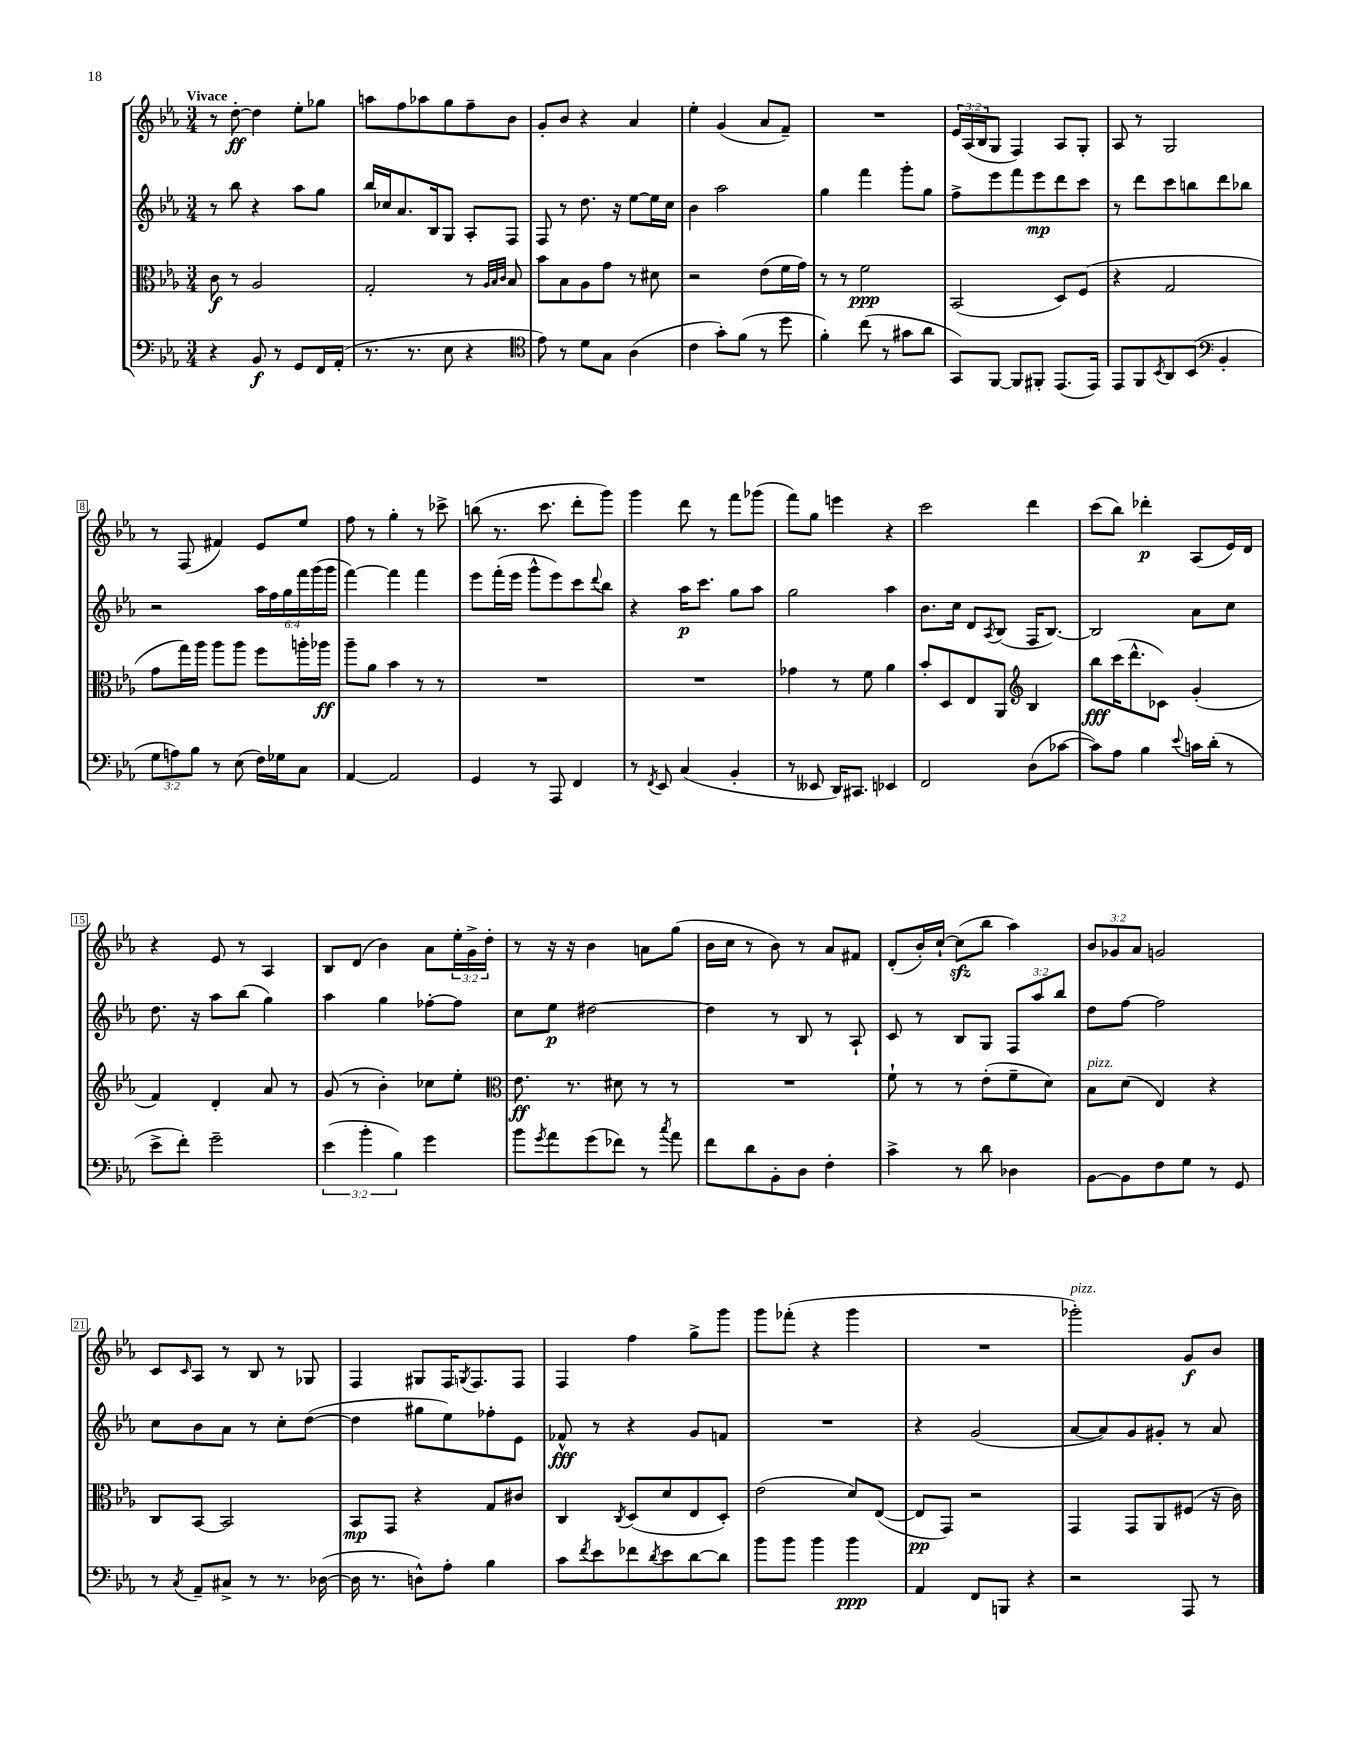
<<
\new StaffGroup <<
\new Staff = "s0" {
    \clef treble \key ees \major \numericTimeSignature \time 3/4 \override Staff.TupletNumber.text = #tuplet-number::calc-fraction-text \tempo "Vivace"
    r8 d''8~-.\ff d''4 ees''8-. ges''8 |
    a''8 f''8 aes''8 g''8 f''8-- bes'8 |
    g'8-. bes'8 r4 aes'4 |
    ees''4-. g'4( aes'8 f'8--) |
    R2. |
    \tuplet 3/2 { ees'16 aes16( bes16 } g8 f4) aes8 g8-. |
    aes8 r8 g2 |
    r8 f8( fis'4) ees'8 ees''8 |
    f''8 r8 g''4-. r8 ces'''8-> |
    b''8( r8. c'''8. d'''8-. g'''8) |
    g'''4 d'''8 r8 f'''8 ges'''8( |
    f'''8) g''8 e'''4 r4 |
    c'''2 d'''4 |
    c'''8( bes''8) des'''4-.\p aes8( ees'16) d'16 |
    r4 ees'8 r8 aes4 |
    bes8 d'8( bes'4) aes'8 \tuplet 3/2 { ees''16-. g'16-> d''16-. } |
    r8 r16 r16 bes'4 a'8 g''8( |
    bes'16 c''16 r8 bes'8) r8 aes'8 fis'8 |
    d'8-.( bes'16-.) c''16~-! c''8\sfz( bes''8 aes''4) |
    \tuplet 3/2 { bes'8 ges'8 aes'8 } g'2 |
    c'8 \grace { c'16 } aes8 r8 bes8 r8 ges8 |
    f4 gis8 f16 \acciaccatura { g8 } f8. f8 |
    f4 f''4 g''8-> g'''8 |
    g'''8 fes'''8-.( r4 g'''4 |
    R2. |
    ges'''2-.^\markup { \italic "pizz." }) g'8\f bes'8 \bar "|." |
}
\new Staff = "s1" {
    \clef treble \key ees \major \numericTimeSignature \time 3/4 \override Staff.TupletNumber.text = #tuplet-number::calc-fraction-text
    r8 bes''8 r4 aes''8 g''8 |
    bes''16 ces''16 aes'8. bes16 g8 aes8-. f8 |
    f8 r8 d''8. r16 ees''8~ ees''16 c''16 |
    bes'4 aes''2 |
    g''4 f'''4 g'''8-. g''8 |
    f''8-> ees'''8 f'''8 ees'''8\mp d'''8 c'''8 |
    r8 d'''8 c'''8 b''8 d'''8 bes''8 |
    r2 \tuplet 6/4 { aes''16 f''16 g''16 f'''16 g'''16( g'''16 } |
    f'''4~) f'''4 f'''4 |
    ees'''8 f'''16-.( ees'''16 g'''8-^ ees'''8) c'''8 \appoggiatura { d'''8 } bes''8 |
    r4 aes''16\p c'''8. g''8 aes''8 |
    g''2 aes''4 |
    bes'8. c''16 d'8 \acciaccatura { aes8 } bes8( f16 bes8.~) |
    bes2 aes'8 c''8 |
    d''8. r16 aes''8 bes''8( g''4) |
    aes''4 g''4 fes''8~-. fes''8 |
    c''8 ees''8\p dis''2~ |
    dis''4 r8 bes8 r8 aes8-! |
    c'8 r8 bes8 g8 \tuplet 3/2 { f8 aes''8 bes''8 } |
    d''8 f''8~ f''2 |
    c''8 bes'8 aes'8 r8 c''8-. d''8~( |
    d''4 gis''8 ees''8) fes''8-. ees'8 |
    fes'8-^\fff r8 r4 g'8 f'8 |
    R2. |
    r4 g'2( |
    aes'8~ aes'8) g'8 gis'8-. r8 aes'8 \bar "|." |
}
\new Staff = "s2" {
    \clef alto \key ees \major \numericTimeSignature \time 3/4
    c'8\f r8 aes2 |
    g2-. r8 \grace { aes32 bes32 c'32 } bes8 |
    bes'8 bes8 aes8 g'8 r8 dis'8 |
    r2 ees'8( f'16 g'16) |
    r8 r8 f'2\ppp |
    bes,2( d8) f8( |
    r4 g2 |
    g'8 g''16) aes''16 aes''8 aes''8 f''8 a''16-. aes''16\ff |
    aes''8-- aes'8 bes'4 r8 r8 |
    R2. |
    R2. |
    ges'4 r8 f'8 aes'4 |
    bes'8-. d8 ees8 aes,8 \clef treble bes4 |
    bes''8\fff c'''16( d'''8.-^ ces'8) g'4-.( |
    f'4) d'4-. aes'8 r8 |
    g'8( r8 bes'4-.) ces''8 ees''8-. |
    \clef alto ees'8.\ff r8. dis'8 r8 r8 |
    R2. |
    f'8-! r8 r8 ees'8-.( f'8-- d'8) |
    bes8^\markup { \italic "pizz." } d'8( ees4) r4 |
    c8 bes,8~ bes,2 |
    bes,8\mp g,8 r4 g8 cis'8 |
    c4 \acciaccatura { c8 } d8( d'8 ees8 d8-.) |
    ees'2( d'8) ees8~( |
    ees8\pp g,8) r2 |
    g,4 g,8 aes,8 fis8( r16 c'16) \bar "|." |
}
\new Staff = "s3" {
    \clef bass \key ees \major \numericTimeSignature \time 3/4 \override Staff.TupletNumber.text = #tuplet-number::calc-fraction-text
    r4 bes,8\f r8 g,8 f,16 aes,16-.( |
    r8. r8. ees8 r4 |
    \clef tenor ees'8) r8 d'8 g8 aes4( |
    c'4 g'8-.) f'8( r8 d''8 |
    f'4-.) c''8( r8 gis'8 aes'8 |
    g,8) f,8~ f,8 fis,8-. ees,8.( ees,16) |
    ees,8 f,8 \acciaccatura { bes,8 } aes,8 bes,8( \clef bass bes,4-. |
    \tuplet 3/2 { g8 a8) bes8 } r8 ees8( f16) ges16 c8 |
    aes,4~ aes,2 |
    g,4 r8 aes,,8 f,4 |
    r8 \acciaccatura { f,8 } ees,8 c4( bes,4-. |
    r8 eeses,8 d,16) cis,8. ees,4 |
    f,2 d8( ces'8~ |
    ces'8) aes8 bes4 \appoggiatura { ees'8 } c'16 d'16-.( r8 |
    ees'8-> f'8-.) g'2-- |
    \tuplet 3/2 { ees'4( bes'4-. bes4) } g'4 |
    bes'8 \acciaccatura { g'8 } aes'8 g'8( fes'8) r8 \acciaccatura { c''8 } aes'8 |
    f'8 d'8 bes,8-. d8 f4-. |
    c'4-> r8 d'8 des4 |
    bes,8~ bes,8 f8 g8 r8 g,8 |
    r8 \acciaccatura { c8 } aes,8-- cis8-> r8 r8. des16~( |
    des16 r8. d8-^) aes8-. bes4 |
    c'8 \acciaccatura { f'8 } ees'8 fes'8 \acciaccatura { d'8 } ees'8 d'8~ d'8 |
    bes'8 bes'8 bes'4 bes'4\ppp |
    aes,4 f,8 b,,8 r4 |
    r2 aes,,8 r8 \bar "|." |
}
>>
>>
\layout { \context { \Score \override BarNumber.stencil = #(make-stencil-boxer 0.1 0.3 ly:text-interface::print) } }
